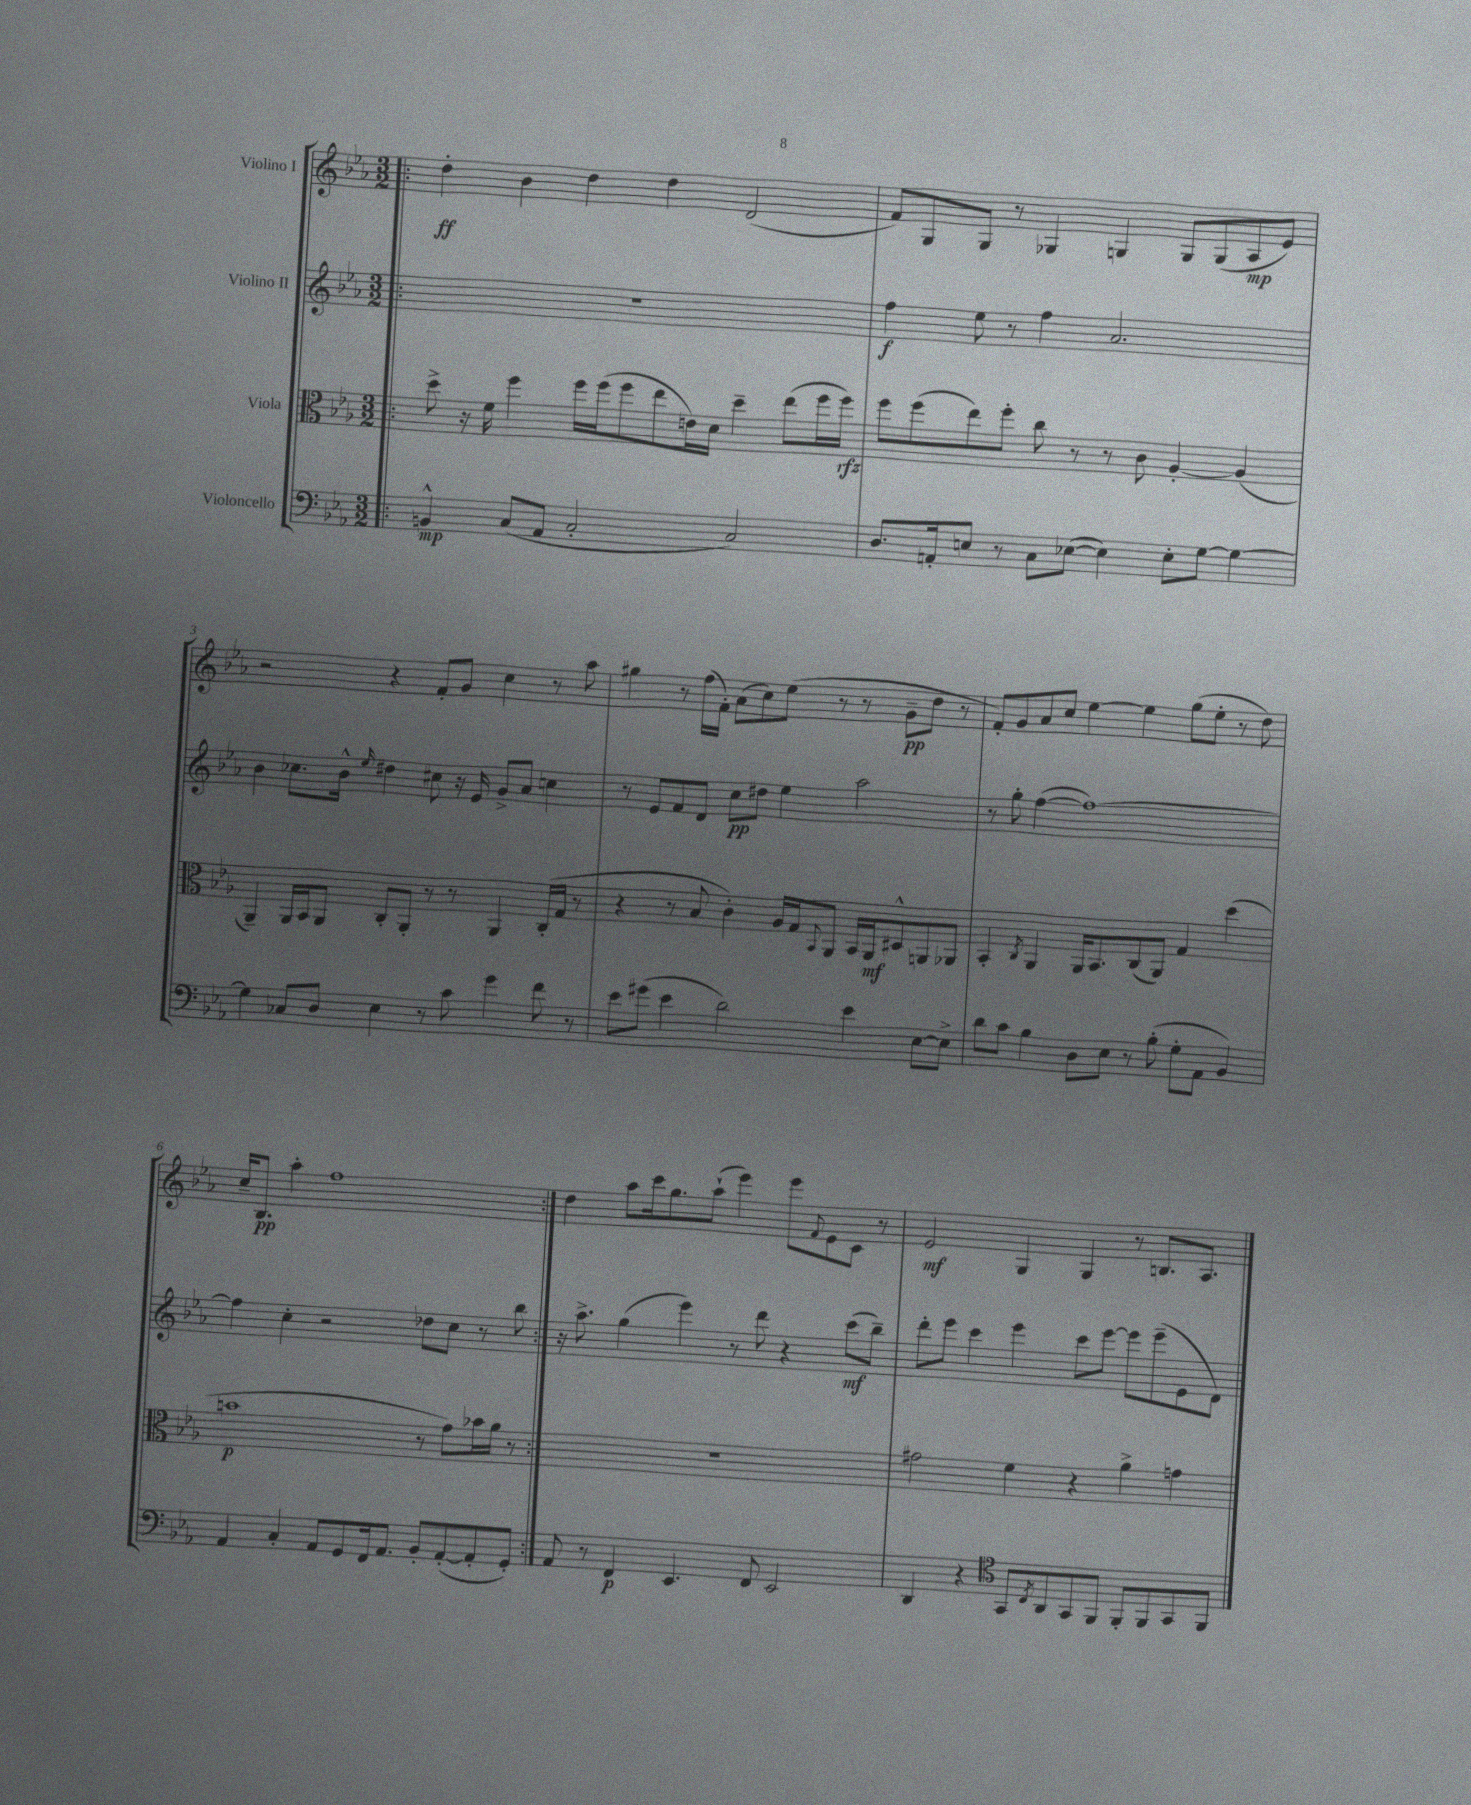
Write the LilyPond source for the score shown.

<<
\new StaffGroup <<
\new Staff = "s0" \with { instrumentName = "Violino I" } {
    \clef treble \key ees \major \numericTimeSignature \time 3/2
    \repeat volta 2 { \bar ".|:" d''4-.\ff bes'4 d''4 d''4 d'2( |
    f'8) g8 g8 r8 ges4 g4 g8 g8( aes8\mp ees'8) |
    r2 r4 f'8-. g'8 c''4 r8 aes''8 |
    gis''4 r8 f''16( f'16-.) aes'8( c''8) ees''8( r8 r8 g'8--\pp d''8 r8 |
    f'8-.) g'8 aes'8 c''8 ees''4~ ees''4 g''8( ees''8-. r8 d''8) |
    c''16-- bes8.\pp aes''4-. f''1 | }
    d''4 aes''8 c'''16 g''8. aes''8-!( ees'''4) ees'''8 \appoggiatura { f'8 } ees'8 c'8 r8 |
    ees'2\mf g4 g4 r8 b8. aes8. \bar "|." |
}
\new Staff = "s1" \with { instrumentName = "Violino II" } {
    \clef treble \key ees \major \numericTimeSignature \time 3/2
    \repeat volta 2 { \bar ".|:" R1. |
    f''4\f ees''8 r8 f''4 aes'2. |
    bes'4 ces''8. bes'16-^ \grace { ees''16 } dis''4 cis''8 r16 ees'16 g'8-> aes'8 c''4 |
    r8 ees'8 f'8 d'8 c''8\pp dis''8 ees''4 aes''2 |
    r8 g''8-. f''4~( f''1~) |
    f''4 c''4-. r2 des''8 c''8 r8 bes''8 | }
    r16 aes''8.-> g''4( ees'''4) r8 d'''8 r4 c'''8\mf( bes''8--) |
    d'''8-. ees'''8 c'''4 ees'''4 c'''8 ees'''8~ ees'''8 ees'''8--( ees'8 d'8) \bar "|." |
}
\new Staff = "s2" \with { instrumentName = "Viola" } {
    \clef alto \key ees \major \numericTimeSignature \time 3/2
    \repeat volta 2 { \bar ".|:" d''8-> r16 f'16 f''4 f''16 f''16( f''8 ees''8 e'16) d'16 d''4-- ees''8( f''16 f''16\rfz) |
    f''8 f''8( ees''8) f''8-. c''8 r8 r8 c'8 aes4~-. aes4( |
    aes,4--) aes,16 bes,16 aes,8 c8-. aes,8-. r8 r8 aes,4 c16-.( g16 r8 |
    r4 r8 bes8 c'4-.) aes16 g16 \appoggiatura { bes,8 } aes,8 bes,16 aes,16\mf dis8-^ a,8 aes,8 |
    bes,4-. \acciaccatura { c8 } aes,4 aes,16 bes,8. c8( aes,8) g4 d''4( |
    b'1\p r8 g'8) bes'16 aes'16 r8 | }
    R1. |
    gis'2 f'4 r4 aes'4-> g'4 \bar "|." |
}
\new Staff = "s3" \with { instrumentName = "Violoncello" } {
    \clef bass \key ees \major \numericTimeSignature \time 3/2
    \repeat volta 2 { \bar ".|:" b,4-^\mp c8( aes,8 c2-. c2) |
    d8. a,16-. e8 r8 c8 ees8~( ees4) ees8-. g8~ g4~ |
    g4 ces8 d8 ees4 r8 c'8 g'4 f'8 r8 |
    ees'8 gis'8( ees'4 d'2) ees'4 ees8~ ees8-> |
    d'8 c'8 bes4 d8 ees8 r8 bes8-.( g8-. aes,8 bes,4) |
    aes,4 c4-. aes,8 g,8 f,16 aes,8. bes,8-. aes,8~-.( aes,8-. g,8-.) | }
    aes,8 r8 f,4\p ees,4. f,8 ees,2 |
    d,4 r4 \clef tenor g,8 \acciaccatura { c8 } aes,8 g,8 f,8 f,8-. f,8 g,8 f,8 \bar "|." |
}
>>
>>
